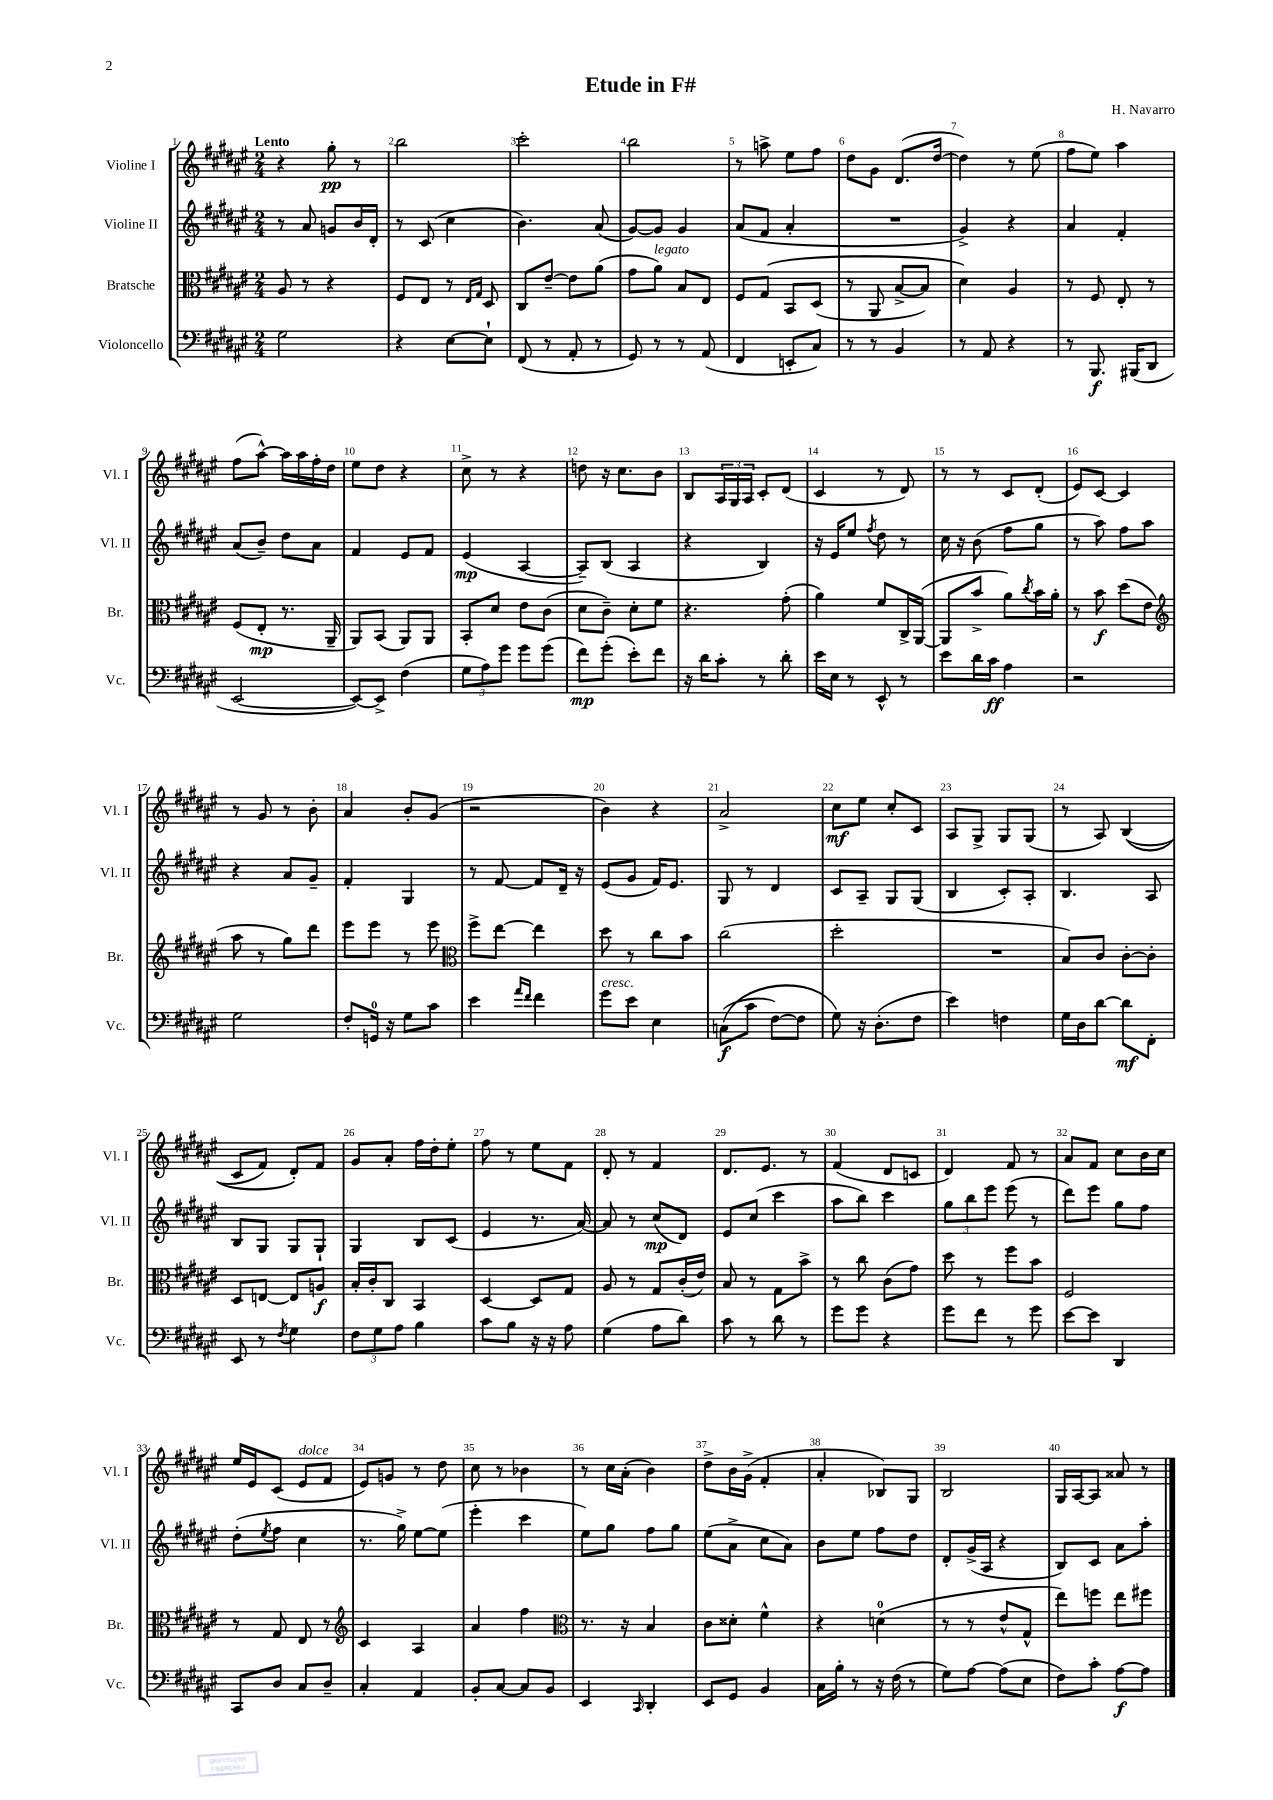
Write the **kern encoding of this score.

**kern	**kern	**kern	**kern
*staff4	*staff3	*staff2	*staff1
*clefF4	*clefC3	*clefG2	*clefG2
*k[f#c#g#d#a#e#]	*k[f#c#g#d#a#e#]	*k[f#c#g#d#a#e#]	*k[f#c#g#d#a#e#]
*M2/4	*M2/4	*M2/4	*M2/4
2G#\	8A#/	8r	4r
.	8r	8a#/	.
.	4r	8g/L	8gg#'\
.	.	16b/L	8r
.	.	16d#'/JJ	.
=	=	=	=
4r	8F#/L	8r	2bb\
.	8E#/J	(8c#/	.
[8E#\L	8r	4cc#\	.
.	16qqE#/LL	.	.
.	16qqG#/JJ	.	.
8E#`\]J	8D#/	.	.
=	=	=	=
(8FF#/	8C#/L	4.b\)	2ccc#'\
8r	[8e#~/J	.	.
8AA#'/	8e#\]L	.	.
8r	(8a#\J	(8a#/	.
=	=	=	=
8GG#/)	8g#\L	[8g#/L)	2bb\
8r	8a#\J)	8g#/]J	.
8r	8B/L	4g#/	.
(8AA#/	8E#/J	.	.
=	=	=	=
4FF#/	8F#/L	(8a#/L	8r
.	&(8G#/J	8f#/J	8aa^\
8EE'/L	8BB/L	4a#'/	8ee#\L
8C#/J)	(8D#/J	.	8ff#\J
=	=	=	=
8r	8r	2r	8dd#\L
8r	8AA#/	.	8g#\J
4BB/	[8B^/L	.	(8.d#/L
.	8B/]J)	.	.
.	.	.	[16dd#/Jk
=	=	=	=
8r	4d#\&)	4g#^/)	4dd#\])
8AA#/	.	.	.
4r	4A#/	4r	8r
.	.	.	(8ee#\
=	=	=	=
8r	8r	4a#/	8ff#\L
8.BBB/	8F#/	.	8ee#\J)
.	8E#'/	4f#'/	4aa#\
(16BBB#/LK	.	.	.
8DD#/J	8r	.	.
=	=	=	=
[2EE#/	(8F#/L	(8a#/L	(8ff#\L
.	8E#'/J	8b~/J)	[8aa#^^\J)
.	8.r	8dd#\L	16aa#\]LL
.	.	.	16aa#\
.	.	8a#\J	16ff#'\
.	16AA#~/	.	16dd#\JJ
=	=	=	=
8EE#/_L)	8AA#/L)	4f#/	8ee#\L
8EE#^/]J	(8BB/J	.	8dd#\J
(4F#\	8AA#/L)	8e#/L	4r
.	8AA#/J	8f#/J	.
=	=	=	=
12G#\L	8BB'/L	(4e#/	8cc#^\
12A#\)	.	.	.
.	8d#/J	.	8r
12g#\J	.	.	.
8g#\L	8e#\L	[4A#/	4r
(8g#\J	(8c#\J	.	.
=	=	=	=
8f#\L)	8d#\L	8A#~/]L)	8dd\
(8g#'\J	8c#~\J)	(8B/J	16r
.	.	.	8.cc#\L
8e#'\L)	8d#'\L	4A#/	.
8f#\J	8f#\J	.	8b\J
=	=	=	=
16r	4.r	4r	8B/L
16d#\LK	.	.	.
8c#'\J	.	.	24A#/L
.	.	.	24G#/
.	.	.	24A#/JJ
8r	.	4B/)	8c#'/L
8d#'\	(8g#'\	.	(8d#/J
=	=	=	=
16e#\LL	4a#\)	16r	4c#/
16E#\JJ	.	16e#/LK	.
8r	.	8ee#/J	.
.	.	8qff#/	.
8EE#^^/	8f#/L	8dd#\	8r
8r	16C#^/L	8r	8d#/)
.	([16AA#/JJ	.	.
=	=	=	=
8e#\L	8AA#/]L	16cc#\	8r
.	.	16r	.
16d#\L	8b^/J	(8b\	8r
16c#\JJ	.	.	.
4A#\	8a#\L)	8ff#\L	8c#/L
.	8qcc#/	.	.
.	16b\L	8gg#\J	(8d#'/J
.	16a#'\JJ	.	.
=	=	=	=
2r	8r	8r	8e#/L)
.	8b\	8aa#\)	[8c#/J
.	(8dd#\L	8ff#\L	4c#/]
.	8e#\J	8aa#\J	.
=	=	=	=
*	*clefG2	*	*
2G#\	8aa#\	4r	8r
.	8r	.	8g#/
.	8gg#\L)	8a#/L	8r
.	8ddd#\J	8g#~/J	8b'\
=	=	=	=
8F#'/L	8eee#\L	4f#'/	4a#/
16GG/Jk	8eee#\J	.	.
16r	.	.	.
8G#\L	8r	4G#/	8b'/L
8c#\J	8eee#\	.	(8g#/J
=	=	=	=
*	*clefC3	*	*
4e#\	8ff#^\L	8r	2r
.	[8ee#\J	[8f#/	.
16qqa#/LL	.	.	.
16qqf#/JJ	.	.	.
4f#\	4ee#\]	8f#/]L	.
.	.	16d#~/Jk	.
.	.	16r	.
=	=	=	=
8g#\L	8dd#\	(8e#/L	4b\)
8e#\J	8r	8g#/J	.
4E#\	8cc#\L	16f#/LK)	4r
.	.	8.e#/J	.
.	8b\J	.	.
=	=	=	=
&((8C\L	(2cc#\	8G#/	2a#^/
8c#\J	.	8r	.
[8F#\L)	.	4d#/	.
8F#\]J	.	.	.
=	=	=	=
8G#\&)	2dd#'\	8c#/L	8cc#\L
16r	.	8A#~/J	8ee#\J
(8.D#'\L	.	.	.
.	.	8G#/L	8cc#'/L
8F#\J	.	(8G#/J	8c#/J
=	=	=	=
4e#\)	2r	4B/	8A#/L
.	.	.	8G#^/J
4F\	.	8c#'/L)	8G#/L
.	.	8A#'/J	(8G#/J
=	=	=	=
16G#\LL	8B/L)	4.B/	8r
16D#\J	.	.	.
[8d#\J	8c#/J	.	8A#/)
8d#\]L	[8c#'\L	.	&((4B/
8FF#'\J	8c#'\]J	8A#/	.
=	=	=	=
8EE#/	8D#/L	8B/L	8c#/L
8r	[8E/J	8G#/J	8f#/J)
8qF#/	.	.	.
4G#\	8E/]L	8G#/L	8d#'/L&)
.	8A/J	8G#`/J	8f#/J
=	=	=	=
12F#\L	16B'/LL	4G#/	8g#/L
.	16c#'/J	.	.
12G#\	.	.	.
.	8C#/J	.	8a#'/J
12A#\J	.	.	.
4B\	4BB/	8B/L	16ff#\LL
.	.	.	16dd#'\J
.	.	(8c#/J	8ee#'\J
=	=	=	=
8c#\L	[4D#/	4e#/	8ff#\
8B\J	.	.	8r
16r	8D#/]L	8.r	8ee#\L
16r	.	.	.
8A#\	8G#/J	.	8f#\J
.	.	[16a#/)	.
=	=	=	=
(4G#\	8A#/	8a#/]	8d#'/
.	8r	8r	8r
8A#\L	8G#/L	(8cc#/L	4f#/
8d#\J)	(16c#'/L	8d#/J)	.
.	16e#/JJ)	.	.
=	=	=	=
8c#\	8B/	8e#/L	8.d#/L
8r	8r	(8cc#/J	.
.	.	.	8.e#/J
8d#\	8G#\L	4ccc#\	.
8r	8b^\J	.	8r
=	=	=	=
8g#\L	8r	8aa#\L	(4f#/
8g#\J	8cc#\	8bb\J)	.
4r	(8c#\L	4ccc#\	8d#/L
.	8g#\J)	.	8c/J
=	=	=	=
8g#\L	8dd#\	12gg#\L	4d#/)
.	.	12bb\	.
8f#\J	8r	.	.
.	.	12eee#\J	.
8r	8ff#\L	(8eee#\	8f#/
8g#\	8b\J	8r	8r
=	=	=	=
[8e#\L	2F#/	8ddd#\L)	8a#/L
8e#\]J	.	8eee#\J	8f#/J
4DD#/	.	8gg#\L	8cc#\L
.	.	8ff#\J	16b\L
.	.	.	16cc#\JJ
=	=	=	=
8CC#/L	8r	(8dd#'\L	16ee#/LL
.	.	.	16e#/J
.	.	8qee#/	.
8D#/J	8G#/	8ff#\J	(8c#/J
8C#/L	8E#/	4cc#\	8e#/L
8D#~/J	8r	.	8f#/J
=	=	=	=
*	*clefG2	*	*
4C#'/	4c#/	8.r	8e#/L)
.	.	.	8g/J
.	.	16gg#^\)	.
4AA#/	4A#/	[8ee#\L	8r
.	.	(8ee#\]J	8dd#\
=	=	=	=
8BB'/L	4a#/	4eee#'\	8cc#\
[8C#/J	.	.	8r
8C#/]L	4ff#\	4ccc#\	4b-\
8BB/J	.	.	.
=	=	=	=
*	*clefC3	*	*
4EE#/	8.r	8ee#\L)	8r
.	.	8gg#\J	16cc#\LL
.	16r	.	(16a#'\JJ
16qqCC#/	.	.	.
4DD#'/	4B/	8ff#\L	4b\)
.	.	8gg#\J	.
=	=	=	=
8EE#/L	8c#\L	(8ee#\L	8dd#^\L
8GG#/J	8d##'\J	8a#^\J	16b\L
.	.	.	(16g#^\JJ
4BB/	4f#^^\	8cc#\L	4f#'/
.	.	8a#\J)	.
=	=	=	=
16C#\LL	4r	8b\L	4a#'/
16B'\JJ	.	.	.
8r	.	8ee#\J	.
16r	(4d\	8ff#\L	8B-/L)
(16F#\	.	.	.
8r	.	8dd#\J	8G#/J
=	=	=	=
8G#\L)	8r	8d#'/L	2B/
[8A#\J	8r	(16g#^/L	.
.	.	16A#/JJ	.
(8A#\]L	8e#^^/L	4r	.
8E#\J	8G#^^/J	.	.
=	=	=	=
8F#\L)	8ee#\L)	8B/L)	16G#/LL
.	.	.	[16A#/J
8c#'\J	8ff\J	8c#/J	8A#/]J
[8A#\L	8ee#\L	8a#\L	8a##/
8A#\]J	8ff#\J	8aa#'\J	8r
==	==	==	==
*-	*-	*-	*-
